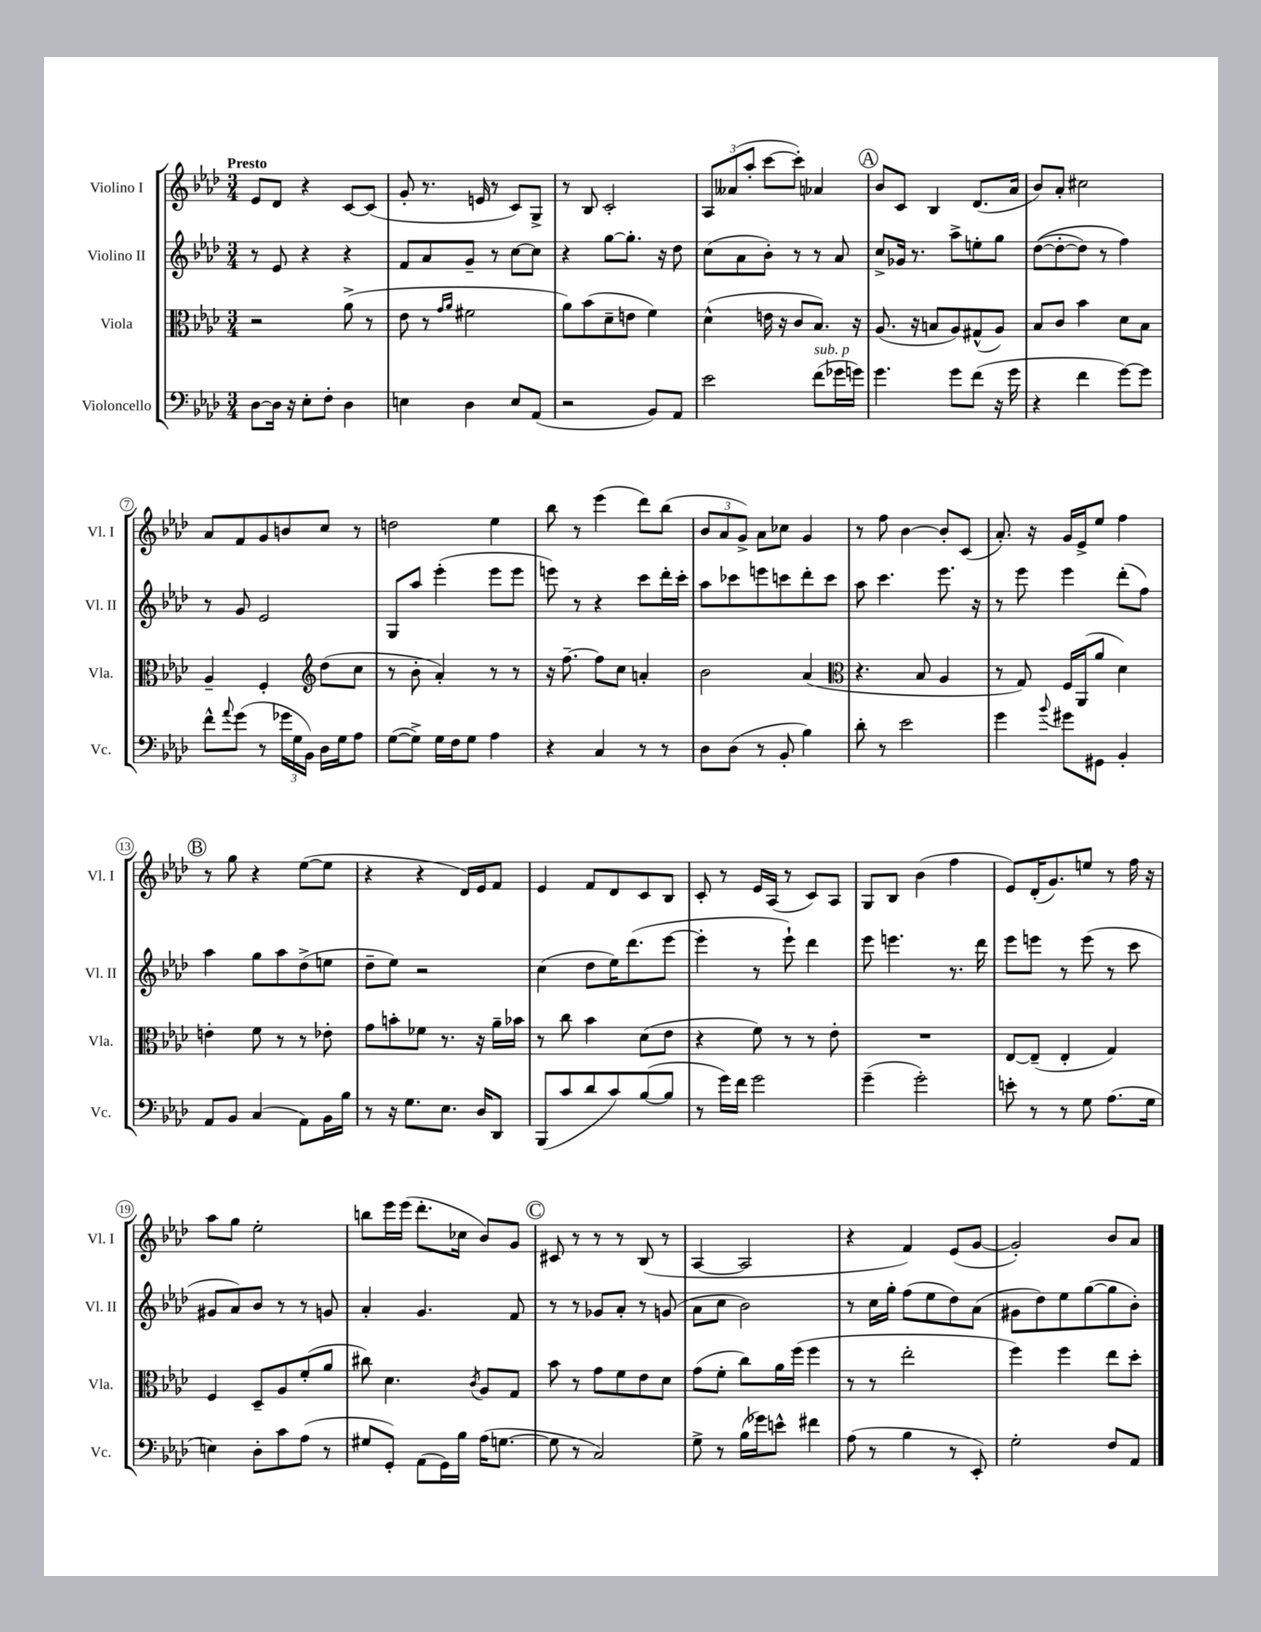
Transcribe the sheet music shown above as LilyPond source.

<<
\new StaffGroup <<
\new Staff = "s0" \with { instrumentName = "Violino I" shortInstrumentName = "Vl. I" } {
    \clef treble \key aes \major \numericTimeSignature \time 3/4 \tempo "Presto"
    ees'8 des'8 r4 c'8~ c'8( |
    g'8-. r8. e'16 r8 c'8) g8-> |
    r8 bes8 c'2-. |
    \tuplet 3/2 { aes8 aeses'8( aes''8-. } c'''8~ c'''8-.) aes'4 |
    \mark \markup { \circle "A" } bes'8 c'8 bes4 des'8.( aes'16 |
    bes'8) aes'8-. cis''2 |
    aes'8 f'8 g'8 b'8 c''8 r8 |
    d''2 ees''4 |
    bes''8 r8 ees'''4( des'''8) bes''8( |
    \tuplet 3/2 { bes'8 aes'8 g'8->) } aes'8 ces''8 g'4 |
    r8 f''8 bes'4~ bes'8-. c'8( |
    aes'8.-.) r16 g'16 ees'16-> ees''8 f''4 |
    \mark \markup { \circle "B" } r8 g''8 r4 ees''8~( ees''8 |
    r4 r4 des'16) ees'16 f'8 |
    ees'4 f'8 des'8 c'8 bes8 |
    c'8-. r8 ees'16 aes16( r8 c'8) aes8 |
    g8 bes8 bes'4( f''4 |
    ees'8) des'16-.( g'8.) e''8 r8 f''16 r16 |
    aes''8 g''8 ees''2-. |
    b''8 ees'''16 ees'''16( des'''8.-. ces''16 bes'8) g'8 |
    \mark \markup { \circle "C" } cis'8 r8 r8 r8 bes8( r8 |
    aes4~ aes2 |
    r4 f'4) ees'8( g'8~ |
    g'2-.) bes'8 aes'8 \bar "|." |
}
\new Staff = "s1" \with { instrumentName = "Violino II" shortInstrumentName = "Vl. II" } {
    \clef treble \key aes \major \numericTimeSignature \time 3/4
    r8 ees'8 r4 r4 |
    f'8 aes'8 g'8-- r8 c''8~ c''8 |
    r4 g''8~ g''8.-. r16 des''8 |
    c''8( aes'8 bes'8-.) r8 r8 aes'8 |
    \mark \markup { \circle "A" } c''8-> ges'16 r8. aes''8-> e''8-. g''8 |
    des''8~(\( des''8~-. des''8) r8 f''4\) |
    r8 g'8 ees'2 |
    g8 aes''8 ees'''4-.( ees'''8 ees'''8 |
    e'''8) r8 r4 c'''8 des'''16-. c'''16-. |
    aes''8 ces'''8 e'''8 c'''8 des'''8-. c'''8 |
    aes''8 c'''4. ees'''8. r16 |
    r8 ees'''8 ees'''4 des'''8-.( f''8) |
    \mark \markup { \circle "B" } aes''4 g''8 aes''8 des''8->( e''8 |
    des''8-- ees''8) r2 |
    c''4( des''8 ees''16) des'''8.( ees'''8~ |
    ees'''4-. r8 ees'''8-!) des'''4 |
    ees'''8 e'''4. r8. des'''16 |
    ees'''8 e'''8 r8 e'''8( r8 c'''8 |
    gis'8 aes'8) bes'8 r8 r8 g'8 |
    aes'4-. g'4. f'8 |
    \mark \markup { \circle "C" } r8 r8 ges'8 aes'8-. r8 g'8( |
    aes'8 c''8 bes'2) |
    r8 c''16 g''16-. f''8( ees''8 des''8) aes'8( |
    gis'8 des''8) ees''8 g''8~( g''8 bes'8-.) \bar "|." |
}
\new Staff = "s2" \with { instrumentName = "Viola" shortInstrumentName = "Vla." } {
    \clef alto \key aes \major \numericTimeSignature \time 3/4
    r2 aes'8->( r8 |
    ees'8 r8 \grace { g'16 aes'16 } fis'2 |
    aes'8) bes'8( des'8-- e'8 f'4) |
    des'4-^( e'16 r16 c'8 bes8.) r16 |
    \mark \markup { \circle "A" } aes8.( r16 b8 aes8) gis8-^( aes8) |
    bes8 c'8 bes'4 des'8 bes8 |
    aes4-- f4-. \clef treble des''8( c''8 |
    r8 bes'8-. aes'4-.) r8 r8 |
    r16 f''8.~-- f''8 c''8 a'4-. |
    bes'2 aes'4( |
    \clef alto r4. bes8 aes4 |
    r8 g8) f16 aes,16( aes'8 des'4) |
    \mark \markup { \circle "B" } e'4-. f'8 r8 r8 ees'8-. |
    g'8 b'8-. fes'8 r8. r16 aes'16-- bes'16 |
    r8 c''8 bes'4 des'8( ees'8 |
    r4 f'8) r8 r8 ees'8-. |
    R2. |
    ees8~ ees8--( ees4-. g4) |
    f4 des8-- aes8 f'8-.( aes'8 |
    cis''8) des'4. \acciaccatura { c'8 } aes8 g8 |
    \mark \markup { \circle "C" } bes'8 r8 g'8 f'8 ees'8 des'8 |
    g'8( f'8-. c''8) aes'16 f''16( f''4 |
    r8 r8 ees''2-. |
    f''4) f''4 ees''8 des''8-. \bar "|." |
}
\new Staff = "s3" \with { instrumentName = "Violoncello" shortInstrumentName = "Vc." } {
    \clef bass \key aes \major \numericTimeSignature \time 3/4
    des8~ des16 r16 ees8-. f8-. des4 |
    e4 des4 e8 aes,8( |
    r2 bes,8) aes,8 |
    ees'2 f'8^\markup { \italic "sub. p" }( ges'16 g'16) |
    \mark \markup { \circle "A" } g'4. g'8 f'8( r16 g'16 |
    r4 f'4 g'8~) g'8 |
    f'8-^ \appoggiatura { aes'8 } g'8( r8 \tuplet 3/2 { ges'16 g16 bes,16) } des16 g16 aes8 |
    g8~( g8->) g16 f16 g8 aes4 |
    r4 c4 r8 r8 |
    des8 des8( r8 bes,8-. bes4) |
    des'8-. r8 ees'2 |
    g'4 \appoggiatura { bes'8 } gis'8 gis,8 bes,4-. |
    \mark \markup { \circle "B" } aes,8 bes,8 c4( aes,8) bes,16 bes16 |
    r8 r16 g8. ees8. des16 des,8 |
    bes,,8( c'8 des'8 c'8) bes8~( bes8 |
    r8 g'16) f'16 g'2 |
    g'4--( g'2-.) |
    e'8-. r8 r8 g8 aes8.( g16 |
    e4) des8-. c'8 aes8( r8 |
    gis8 g,8-.) aes,8( g,16) bes16 aes16( g8.~ |
    \mark \markup { \circle "C" } g8 r8 c2) |
    g8-> r8 bes16( ges'16) e'8-^ fis'4 |
    aes8( r8 bes4 r8 ees,8-.) |
    g2-. f8 aes,8 \bar "|." |
}
>>
>>
\layout { \context { \Score \override BarNumber.stencil = #(make-stencil-circler 0.1 0.3 ly:text-interface::print) } }
